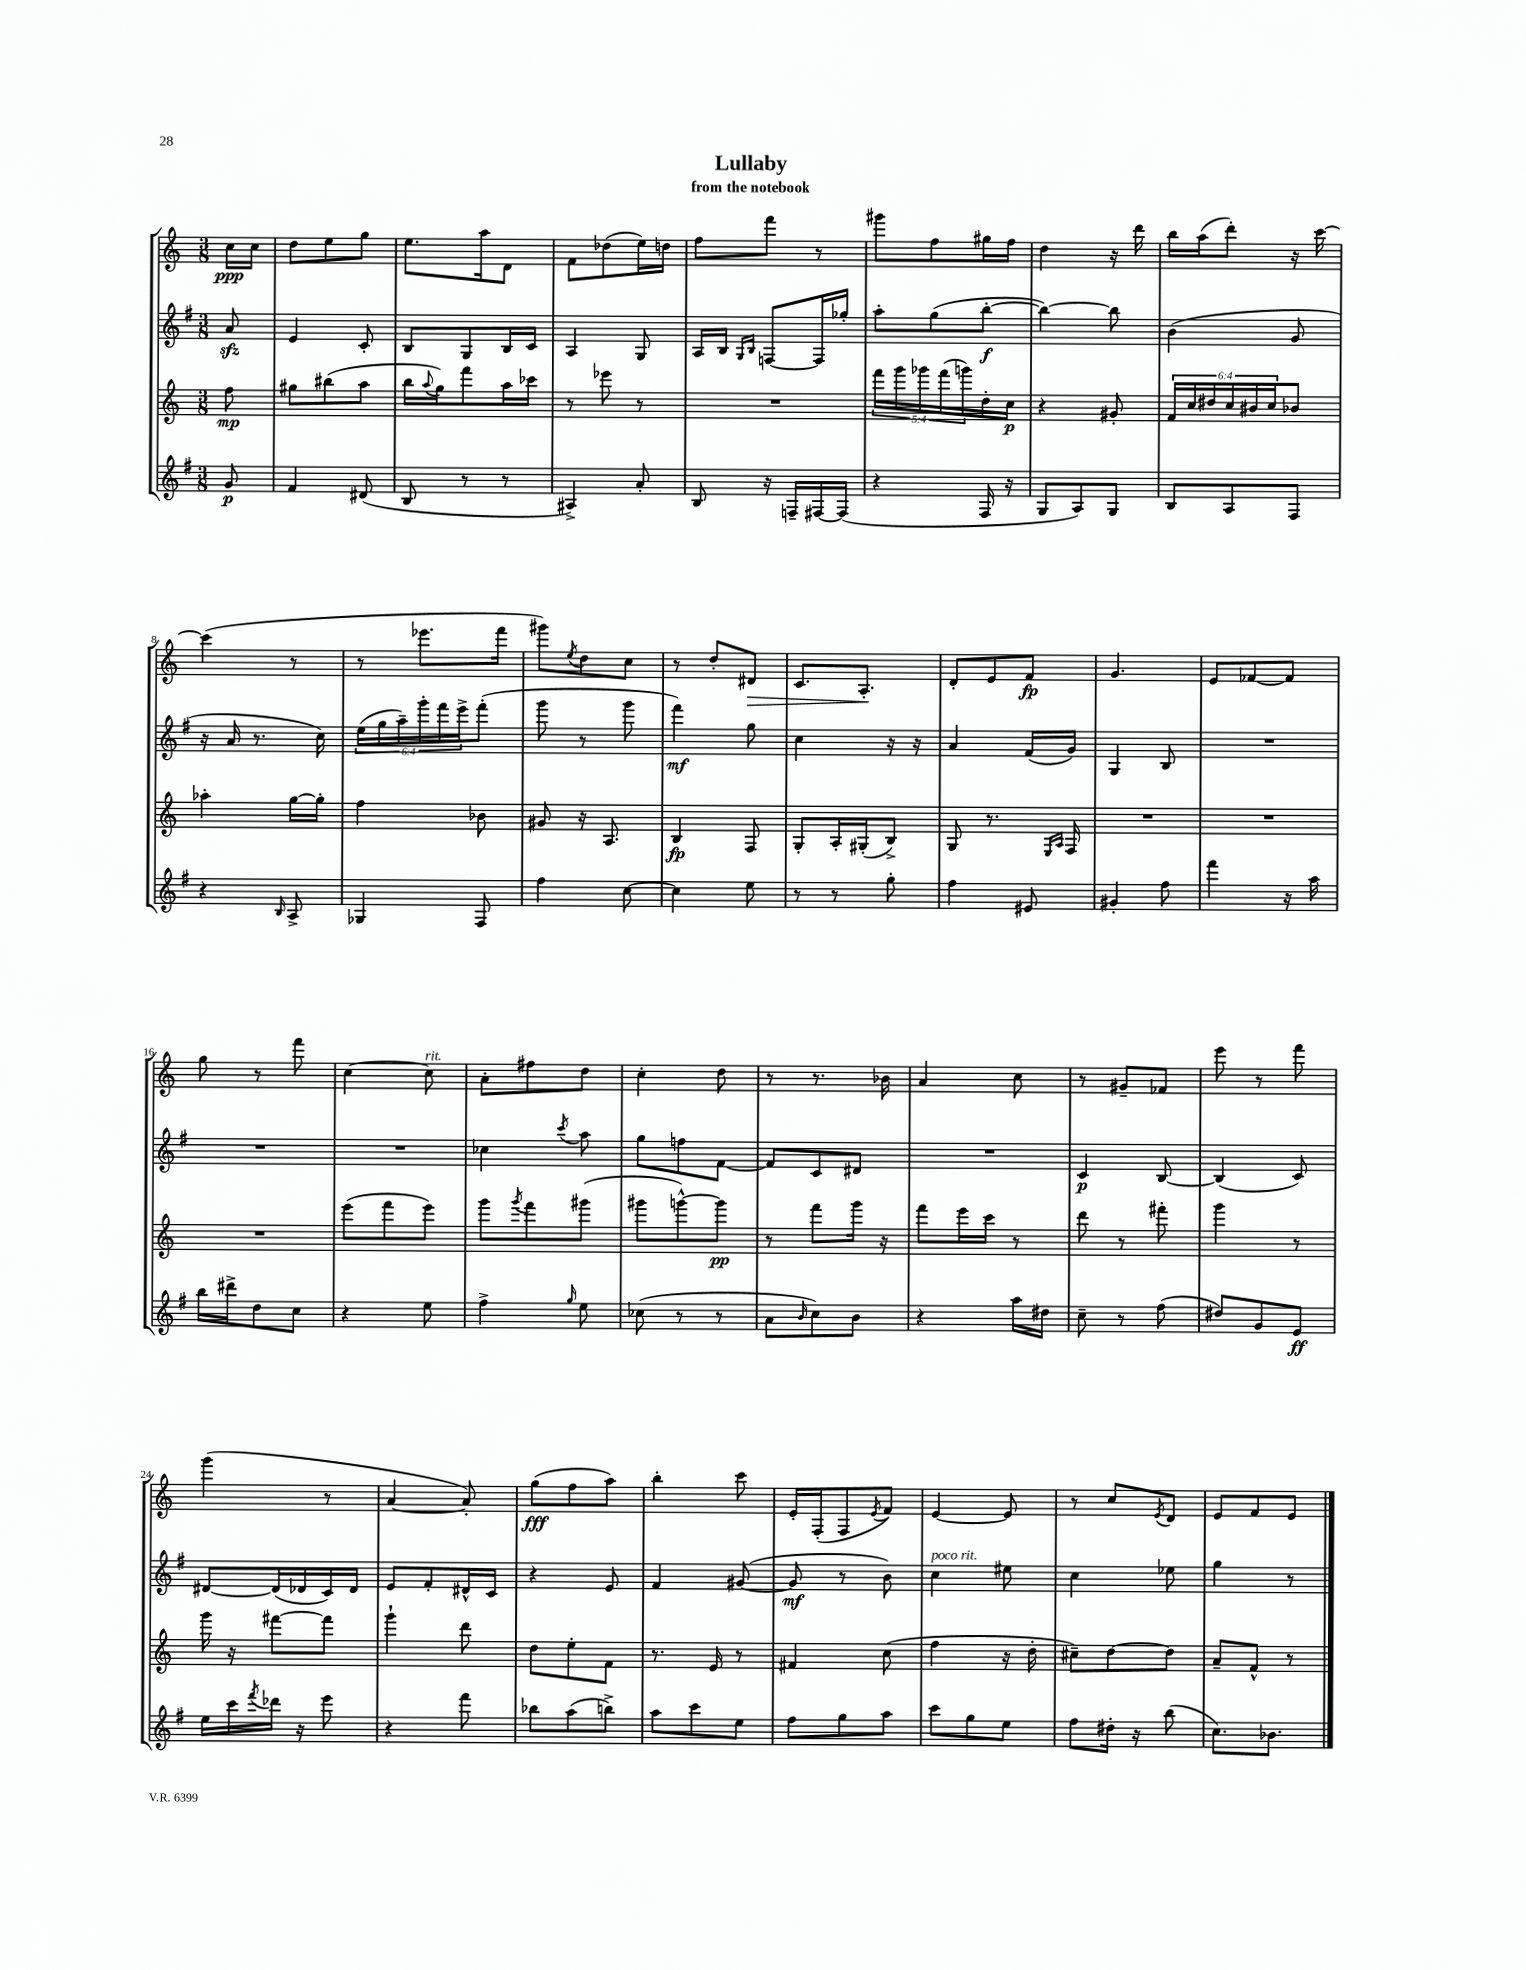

**kern	**kern	**kern	**kern
*staff4	*staff3	*staff2	*staff1
*clefG2	*clefG2	*clefG2	*clefG2
*k[f#]	*k[]	*k[f#]	*k[]
*M3/8	*M3/8	*M3/8	*M3/8
8g	8ff	8a	16cc
.	.	.	16cc
=	=	=	=
4f#	8gg#	4e	8dd
.	(8bb#	.	8ee
(8d#	8aa	8c'	8gg
=	=	=	=
8B	16bb	8B	8.ee
.	8qqaa	.	.
.	16gg)	.	.
8r	8fff	8G	.
.	.	.	16aa
8r	16aa	16B	8d
.	16ccc-	16c	.
=	=	=	=
4A#^)	8r	4A	8f
.	8eee-	.	(8dd-
8a'	8r	8G	16ee)
.	.	.	16dd
=	=	=	=
8B	4.r	16A	8ff
.	.	16B	.
.	.	16qqG	.
.	.	16qqB	.
16r	.	[8F	8fff
16F~	.	.	.
[16F#	.	16F]	8r
(16F#]	.	16gg-'	.
=	=	=	=
4r	20fff	8aa'	8ggg#
.	20ggg	.	.
.	20ggg-	.	.
.	.	(8gg	8ff
.	(20fff	.	.
.	20ggg)	.	.
16F#	16dd'	[8bb'	16gg#
16r	16cc	.	16ff
=	=	=	=
8G	4r	4bb_)	4dd
8A)	.	.	.
8G	8g#'	8bb]	16r
.	.	.	16ddd
=	=	=	=
8B	24f	(4b	16bb
.	24cc	.	.
.	.	.	(16aa
.	24dd#	.	.
8A	24cc	.	8ddd')
.	24b#	.	.
.	24cc	.	.
8F#	8b-	8g	16r
.	.	.	[16ccc
=	=	=	=
4r	4aa-'	16r	(4ccc]
.	.	16a	.
.	.	8.r	.
16qqB	.	.	.
8A^	[16gg	.	8r
.	16gg']	16cc)	.
=	=	=	=
4G-	4ff	(24ee	8r
.	.	24gg	.
.	.	24aa~)	.
.	.	24ggg'	8.eee-
.	.	24fff#	.
.	.	24eee^	.
8F#	8b-	(8fff#'	.
.	.	.	16fff
=	=	=	=
4ff#	8g#	8ggg	8ggg#)
.	.	.	8qee
.	16r	8r	8dd
.	8.A	.	.
[8cc	.	8ggg	8cc
=	=	=	=
4cc]	4B	4fff#)	8r
.	.	.	8dd'
8ee	8F	8gg	8d#
=	=	=	=
8r	8G'	4cc	8.c
8r	16A'	.	.
.	(16G#'	.	8.A'
8gg'	8B^)	16r	.
.	.	16r	.
=	=	=	=
4ff#	8G	4a	8d'
.	8.r	.	8e
8e#	.	(16f#	8f
.	16qqE	.	.
.	16qqA	.	.
.	16F	16g)	.
=	=	=	=
4g#'	4.r	4G	4.g
8ff#	.	8B	.
=	=	=	=
4fff#	4.r	4.r	8e
.	.	.	[8f-
16r	.	.	8f-]
16aa	.	.	.
=	=	=	=
16bb	4.r	4.r	8gg
16ddd#^	.	.	.
8dd	.	.	8r
8cc	.	.	8fff
=	=	=	=
4r	(8eee	4.r	[4cc
.	8fff	.	.
8ee	8eee)	.	8cc]
=	=	=	=
4ff#^	8ggg	4cc-	8a'
.	8qggg	.	.
.	8fff	.	8ff#
16qqgg	.	8qccc	.
8ee	(8ggg#	8aa	8dd
=	=	=	=
(8cc-	8ggg#	8gg	4cc'
8r	[8ggg^^)	8ff	.
8r	8ggg]	[8f#	8dd
=	=	=	=
8a	8r	8f#]	8r
16qqb	.	.	.
8cc)	8fff	8c	8.r
8b	16ggg	8d#	.
.	16r	.	16b-
=	=	=	=
4r	8fff	4.r	4a
.	16eee	.	.
.	16ccc	.	.
16aa	8r	.	8cc
16dd#	.	.	.
=	=	=	=
8cc~	8ddd	4c	8r
8r	8r	.	8g#~
(8ff#	8fff#'	[8B	8f-
=	=	=	=
8dd#)	4ggg	(4B]	8eee
8g	.	.	8r
8e	8r	8c)	8fff
=	=	=	=
16ee	16ggg	[8d#	(4ggg
16ccc	16r	.	.
8qfff#	.	.	.
16ddd-	[8fff#	(16d#]	.
16r	.	16d-	.
8eee	8fff#]	16c)	8r
.	.	16d-	.
=	=	=	=
4r	4ggg`	8e	[4a
.	.	8f#'	.
8fff#	8ddd	16d#^^	8a'])
.	.	16c	.
=	=	=	=
8bb-	8dd	4r	(8gg
(8aa	8ee'	.	8ff
8bb^)	8f	8e	8aa)
=	=	=	=
8aa	8.r	4f#	4bb'
8ccc	.	.	.
.	16e	.	.
8ee	8r	([8g#	8ccc
=	=	=	=
8ff#	4f#	8g#]	16e'
.	.	.	(16F'
8gg	.	8r	8F
.	.	.	8qe
8aa	(8cc	8b)	8f)
=	=	=	=
8ccc	4ff	4cc	[4e
8gg	.	.	.
8ee	16r	8ee#	8e]
.	16dd'	.	.
=	=	=	=
8ff#	8cc#~)	4cc	8r
16dd#'	[8dd	.	8cc
16r	.	.	.
.	.	.	8qe
(8bb	8dd]	8ee-	8d
=	=	=	=
8.cc)	8a~	4gg	8e
.	8f^^	.	8f
8.b-	.	.	.
.	8r	8r	8e
==	==	==	==
*-	*-	*-	*-
